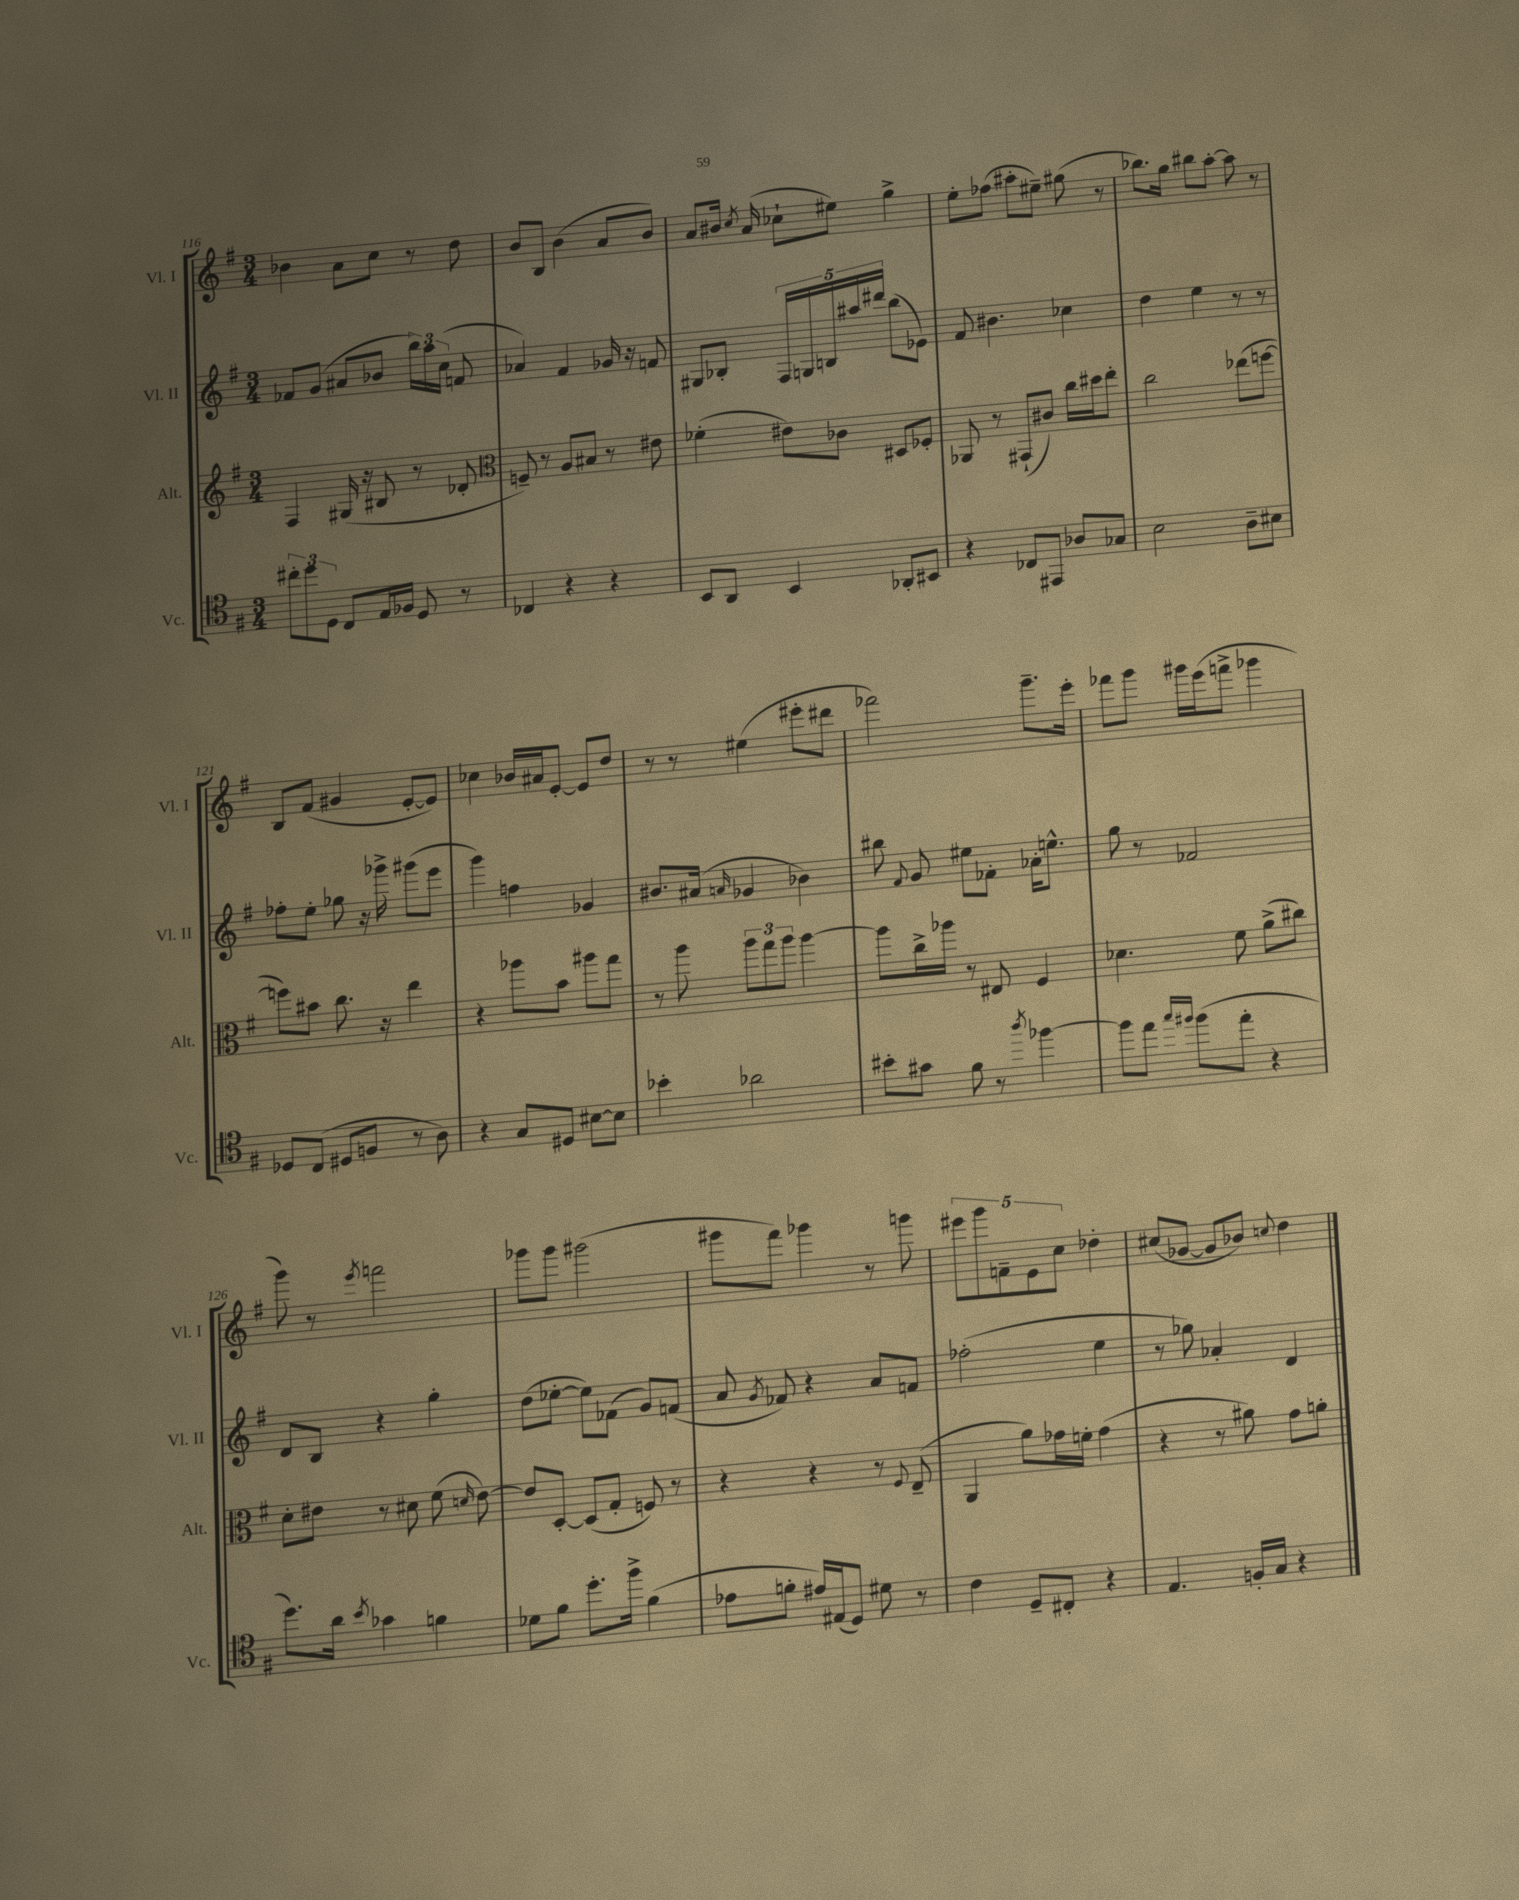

**kern	**kern	**kern	**kern
*part4	*part3	*part2	*part1
*staff4	*staff3	*staff2	*staff1
*I"Vc.	*I"Alt.	*I"Vl. II	*I"Vl. I
*I'Vc.	*I'Alt.	*I'Vl. II	*I'Vl. I
*clefC4	*clefG2	*clefG2	*clefG2
*k[f#]	*k[f#]	*k[f#]	*k[f#]
*M3/4	*M3/4	*M3/4	*M3/4
=116	=116	=116	=116
12cc#X'\L	4F#/	8f-X/L	4b-X\
12dd\	.	.	.
.	.	(8g/J	.
12D\J	.	.	.
8C/L	(16G#X/	8a#X/L	8a\L
.	16r	.	.
16E/L	8B#X/	8b-X/J	8cc\J
16F-X/JJ	.	.	.
8D/	8r	24bb\LL)	8r
.	.	24aa\	.
.	.	(24cc\JJ	.
8r	8d-X'/	8fn/	8dd\
=117	=117	=117	=117
*	*clefC3	*	*
4C-X/	8Fn~/)	4a-X/)	8b/L
.	8r	.	8B/J
4r	8A/L	4f#/	(4b\
.	8B#X/J	.	.
4r	8r	16g-X/	8a/L
.	.	16r	.
.	8e#X\	8fn/	8b/J)
=118	=118	=118	=118
8BB/L	(4f-X'\	8G#X/L	8a/L
8AA/J	.	8B-X'/J	16b#X/Jk
.	.	.	8qcc/
.	.	.	(16a/
4BB/	8e#X\L)	20F#/LL	8cc-X`\L
.	.	20Gn/	.
.	.	20Bn/	.
.	8c-X\J	.	8ee#X\J)
.	.	20aa#X/	.
.	.	20ddd#X/JJ	.
8AA-X'/L	8D#X/L	(8bb\L	4gg^\
8BB#X/J	8F-X'/J	8e-X\J)	.
=119	=119	=119	=119
4r	8AA-X/	8f#/	8ee'\L
.	8r	4.b#X\	(8ff-X\J
8C-X/L	(8GG#X`/L	.	8aa#X'\L
8EE#X/J	8c#X/J)	.	8ee#X~\J)
8A-X/L	16cc\LL	4cc-X\	(8gg#X\
.	16dd#X\J	.	.
8G-X/J	8ee'\J	.	8r
=120	=120	=120	=120
2B\	2cc\	4dd\	8.bb-X\L)
.	.	.	16gg\Jk
.	.	4ee\	8bb#X\L
.	.	.	[8aa'\J
8A~\L	(8ee-X\L	8r	8aa\]
8B#X\J	[8ffn\J	8r	8r
!!LO:LB:g=z
=121	=121	=121	=121
8D-X/L	8ffn\L])	8ff-X'\L	8B/L
(8C/J	8b#X\J	8ee'\J	(8f#/J
8D#X/L	8.cc\	8gg-X\	4g#X/
8Fn/J	.	16r	.
.	16r	16ggg-X^\	.
8r	4ee\	(8ggg#X\L	[8e'/L
8A\)	.	8eee\J	8e/J])
=122	=122	=122	=122
4r	4r	4ggg\)	4cc-X\
8G/L	8aa-X\L	4ffn\	16b-X/LL
.	.	.	16a#X/J
8D#X/J	8b\J	.	[8e'/J
[8B#X\L	8aa#X\L	4g-X/	8e/L]
8B#\J]	8gg\J	.	8dd/J
=123	=123	=123	=123
4b-X'\	8r	8.b#X/L	8r
.	8aa\	.	8r
.	.	(16a#X/Jk	.
.	.	16qqan/	.
2a-X\	12aa\L	4g-X/	(4ee#X\
.	12gg\	.	.
.	12aa\J	.	.
.	[4aa\	4b-X\)	8eee#X'\L
.	.	.	8ddd#X\J
=124	=124	=124	=124
8b#X'\L	8aa\L]	8bb#X\	2fff-X\)
.	.	8qqf#/	.
8g#X\J	16cc^\L	8g/	.
.	16aa-X\JJ	.	.
8f#\	8r	8ee#X\L	.
8r	8E#X/	8f-X'\J	.
8qaa/	.	.	.
[4ff-X\	4F#/	16a-X'\KL	8.ggg~\L
.	.	8.een^^\J	.
.	.	.	16eee'\Jk
=125	=125	=125	=125
8ff-\L]	4.d-X\	8gg\	8fff-X\L
8ee\J	.	8r	8ggg\J
16qqgg/LL	.	.	.
16qqff#X/JJ	.	.	.
(8ff#\L	.	2f-X/	16ggg#X\LL
.	.	.	(16eee\J
8ee'\J	8f#\	.	8fffn^\J
4r	(8a^\L	.	4ggg-X\
.	8cc#X\J)	.	.
!!LO:LB:g=z
=126	=126	=126	=126
8.dd\L)	8d'\L	8d/L	8ggg\)
.	8e#X\J	8B/J	8r
16a\Jk	.	.	.
8qb/	.	.	8qeee/
4g-X\	8r	4r	2fffn\
.	8d#X\	.	.
4fn\	(8f#\	4gg'\	.
.	16qqdn/	.	.
.	[8e#\)	.	.
=127	=127	=127	=127
8d-X\L	8e#/L]	(8dd\L	8ggg-X\L
8f#\J	[8D'/J	[8ee-X'\J	8ggg-\J
8.dd'\L	(8D/L]	8ee-\L])	(2ggg#X\
.	8G'/J	(8f-X\J	.
16ff#^\Jk	.	.	.
(4f#\	8Fn/)	8g/L)	.
.	8r	(8fn/J	.
=128	=128	=128	=128
8e-X\L	4r	8a/	8ggg#X\L
.	.	8qg/	.
8fn'\J	.	8f-X/)	8fff#\J)
16e#X/LL)	4r	4r	4ggg-X\
(16E#X/J	.	.	.
8D/J)	.	.	.
8d#X\	8r	8a/L	8r
.	8qqF#/	.	.
8r	(8E~/	8fn/J	8gggn\
=129	=129	=129	=129
4c\	4AA/	(2ff-X'\	10eee#X\L
.	.	.	10ggg\
.	.	.	10fn~\
8D~/L	8a\L)	.	.
.	.	.	10e\
8C#X'/J	16g-X\L	.	.
.	.	.	10cc\J
.	16fn'\JJ	.	.
4r	(4g-\	4ee\	4dd-X'\
=130	=130	=130	=130
4.E/	4r	8r	(8cc#X/L
.	.	8gg-X\)	[8g-X/J
.	8r	4a-X'/	8g-/L]
16Fn'/LL	8a#X\)	.	8b-X/J)
16G/JJ	.	.	.
.	.	.	8qqccn/
4r	8g\L	4d/	4dd\
.	8an'\J	.	.
==	==	==	==
*-	*-	*-	*-
